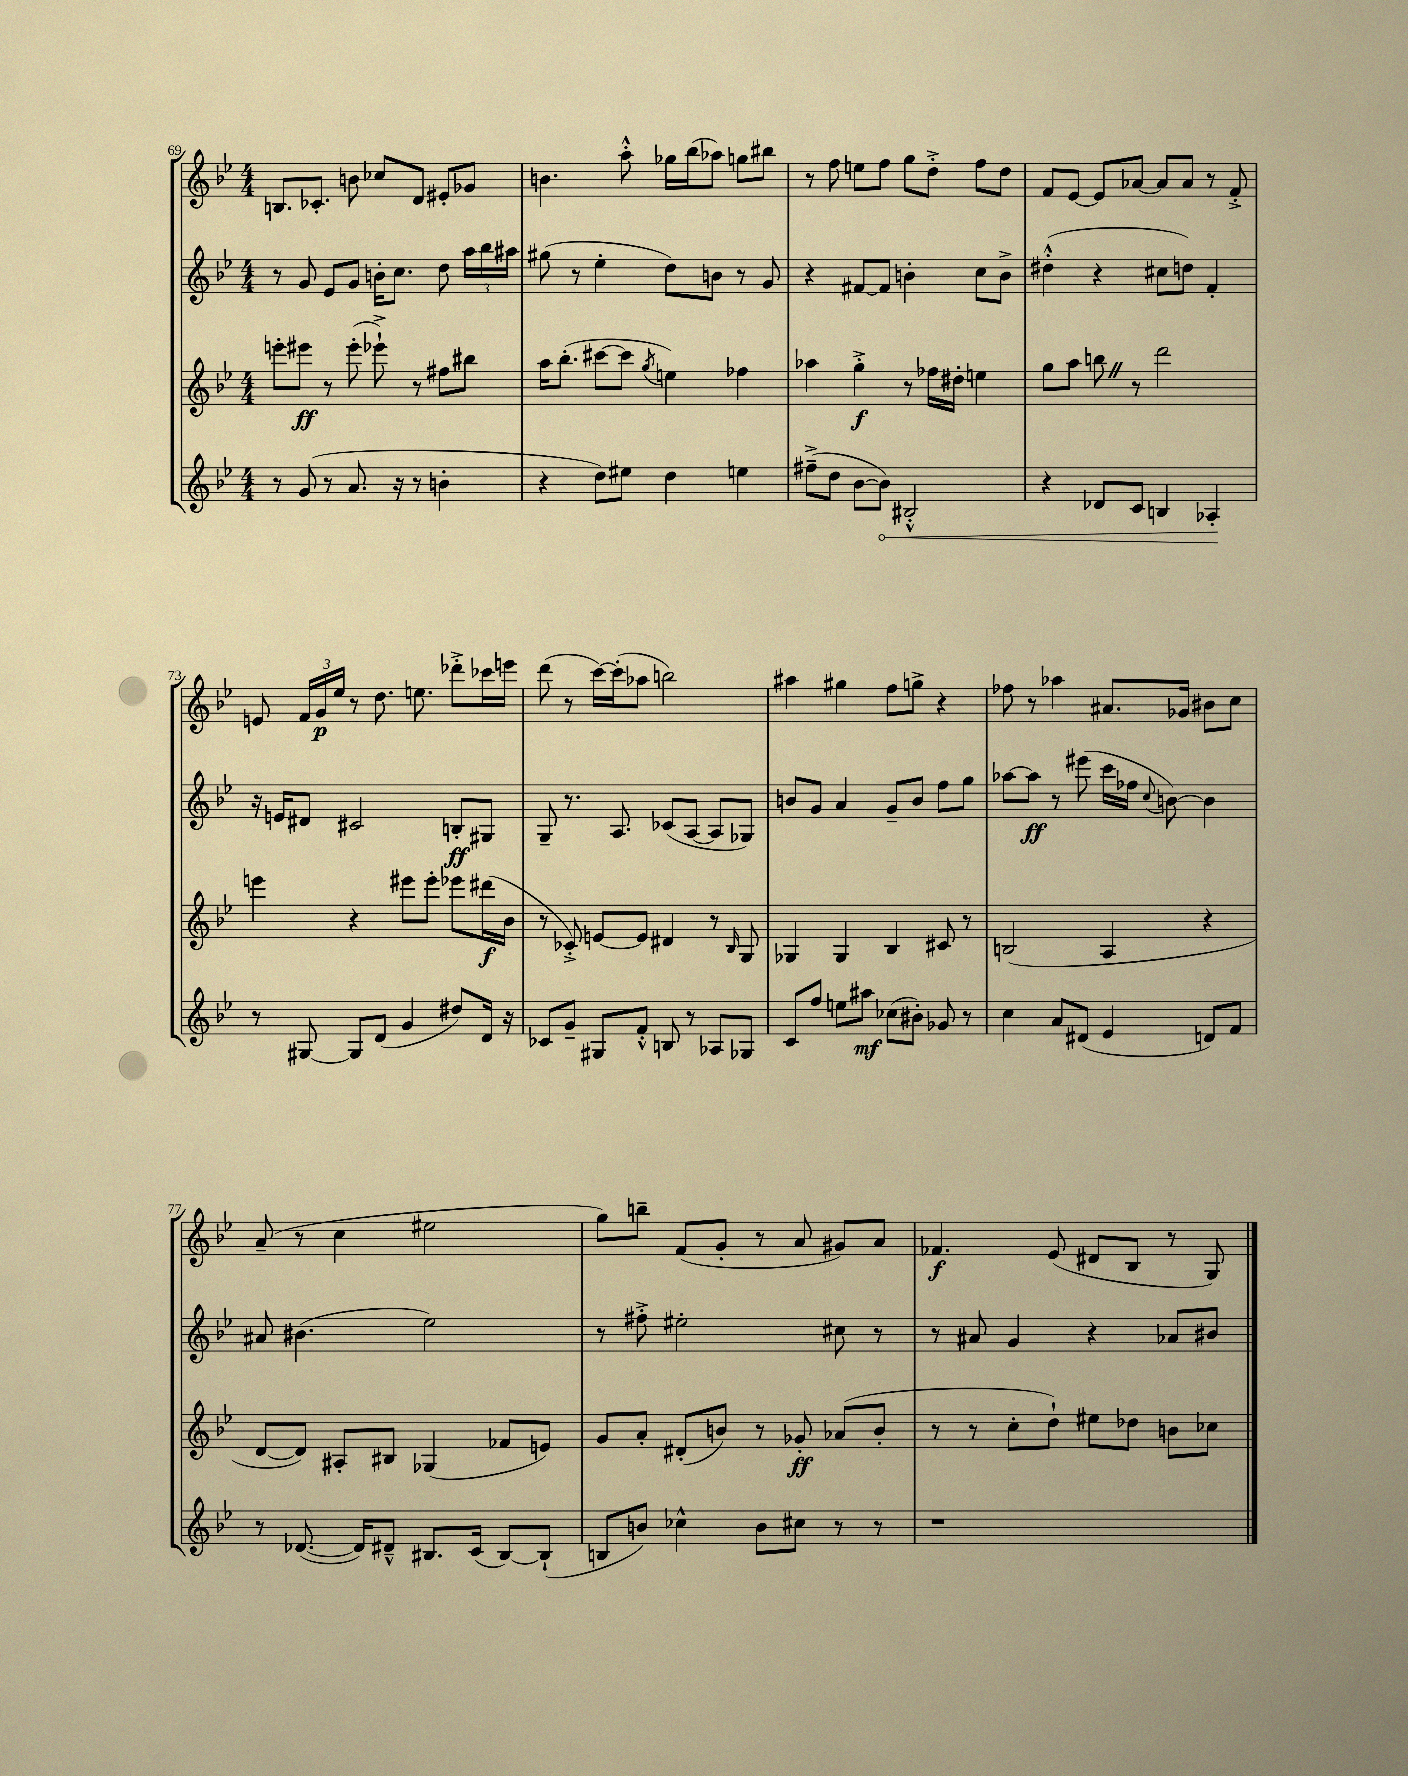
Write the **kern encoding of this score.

**kern	**dynam	**kern	**dynam	**kern	**dynam	**kern	**dynam
*part4	*part4	*part3	*part3	*part2	*part2	*part1	*part1
*staff4	*staff4	*staff3	*staff3	*staff2	*staff2	*staff1	*staff1
*clefG2	*	*clefG2	*	*clefG2	*	*clefG2	*
*k[b-e-]	*	*k[b-e-]	*	*k[b-e-]	*	*k[b-e-]	*
*M4/4	*	*M4/4	*	*M4/4	*	*M4/4	*
=69	=69	=69	=69	=69	=69	=69	=69
8r	.	8eeen'\L	.	8r	.	8.Bn/L	.
(8g/	.	8eee#X\J	ff	8g/	.	.	.
.	.	.	.	.	.	8.c-X'/J	.
8r	.	8r	.	8e-/L	.	.	.
8.a/	.	(8eee#'\	.	8g/J	.	8bn\	.
.	.	8eee-X`^\)	.	16bn'\KL	.	8cc-X/L	.
16r	.	.	.	8.cc\J	.	.	.
8r	.	8r	.	.	.	8d/J	.
4bn'\	.	8ff#X\L	.	8dd\	.	8e#X'/L	.
.	.	8bb#X\J	.	24aa\LL	.	8g-X/J	.
.	.	.	.	24bb-\	.	.	.
.	.	.	.	24aa#X\JJ	.	.	.
=70	=70	=70	=70	=70	=70	=70	=70
4r	.	16aa\KL	.	(8gg#X\	.	4.bn\	.
.	.	(8.bb-'\J	.	.	.	.	.
.	.	.	.	8r	.	.	.
8dd\L)	.	[8ccc#X\L	.	4ee-'\	.	.	.
8ee#X\J	.	8ccc#\J]	.	.	.	8aa'^^\	.
.	.	8qgg/	.	.	.	.	.
4dd\	.	4een\)	.	8dd\L)	.	16gg-X\LL	.
.	.	.	.	.	.	(16bb-\J	.
.	.	.	.	8bn\J	.	8aa-X\J)	.
4een\	.	4ff-X\	.	8r	.	8ggn\L	.
.	.	.	.	8g/	.	8bb#X\J	.
=71	=71	=71	=71	=71	=71	=71	=71
(8ff#X~^\L	.	4aa-X\	.	4r	.	8r	.
8dd\J	.	.	.	.	.	8ff\	.
[8b-\L	.	4gg'^\	f	[8f#X/L	.	8een\L	.
!	!LO:HP:b	!	!	!	!	!	!
8b-\J])	<	.	.	8f#/J]	.	8ff\J	.
2B#X'^^/	.	8r	.	4bn'\	.	8gg\L	.
.	.	16ff-X\LL	.	.	.	8dd'^\J	.
.	.	16dd#X'\JJ	.	.	.	.	.
.	.	4een\	.	8cc\L	.	8ff\L	.
.	.	.	.	8b^\J	.	8dd\J	.
=72	=72	=72	=72	=72	=72	=72	=72
4r	.	8gg\L	.	(4dd#X'^^\	.	8f/L	.
.	.	8aa\J	.	.	.	[8e-/J	.
8d-X/L	.	8bbnZ\	.	4r	.	8e-/L]	.
8c/J	.	8r	.	.	.	[8a-X/J	.
4Bn/	.	2ddd\	.	8cc#X\L	.	8a-/L]	.
.	.	.	.	8ddn\J)	.	8a-/J	.
4A-X'/	.	.	.	4f'/	.	8r	.
.	.	.	.	.	.	8f'^/	.
.	[	.	.	.	.	.	.
!!LO:LB:g=z
=73	=73	=73	=73	=73	=73	=73	=73
8r	.	4eeen\	.	16r	.	8en/	.
.	.	.	.	16en/KL	.	.	.
[8G#X/	.	.	.	8d#X/J	.	24f/LL	.
.	.	.	.	.	.	24g/	p
.	.	.	.	.	.	24ee-/JJ	.
8G#/L]	.	4r	.	2c#X/	.	8r	.
(8d/J	.	.	.	.	.	8.dd\	.
4g/	.	8eee#X\L	.	.	.	.	.
.	.	.	.	.	.	8.een\	.
.	.	8eee#'\J	.	.	.	.	.
8dd#X/L)	.	8eee-X\L	.	8Bn'/L	ff	8ddd-X'^\L	.
16d/Jk	.	(16ddd#X\L	f	8G#X/J	.	16ccc-X\L	.
16r	.	16b-\JJ	.	.	.	16eeen\JJ	.
=74	=74	=74	=74	=74	=74	=74	=74
8c-X/L	.	8r	.	8G~/	.	(8ddd\	.
8g~/J	.	8c-X'^/)	.	8.r	.	8r	.
8G#X/L	.	[8en/L	.	.	.	[16ccc\LL)	.
.	.	.	.	8.A/	.	(16ccc'\J]	.
8f'^^/J	.	8e/J]	.	.	.	8aa-X\J	.
8Bn/	.	4d#X/	.	(8c-X/L	.	2bbn\)	.
8r	.	.	.	[8A/J	.	.	.
8A-X/L	.	8r	.	8A/L]	.	.	.
.	.	16qqB-/	.	.	.	.	.
8G-X/J	.	8G/	.	8G-X/J)	.	.	.
=75	=75	=75	=75	=75	=75	=75	=75
8c/L	.	4G-X/	.	8bn/L	.	4aa#X\	.
8ff/J	.	.	.	8g/J	.	.	.
8een\L	.	4G-/	.	4a/	.	4gg#X\	.
8aa#X\J	mf	.	.	.	.	.	.
(8cc-X\L	.	4B-/	.	8g~/L	.	8ff\L	.
8b#X'\J)	.	.	.	8b/J	.	8ggn^\J	.
8g-X/	.	8c#X/	.	8ff\L	.	4r	.
8r	.	8r	.	8gg\J	.	.	.
=76	=76	=76	=76	=76	=76	=76	=76
4cc\	.	(2Bn/	.	[8aa-X\L	.	8ff-X\	.
.	.	.	.	8aa-\J]	ff	8r	.
8a/L	.	.	.	8r	.	4aa-X\	.
(8d#X/J	.	.	.	(8eee#X\	.	.	.
4e-/	.	4A/	.	16ccc\LL	.	8.a#X/L	.
.	.	.	.	16ff-X\JJ	.	.	.
.	.	.	.	8qqcc/	.	.	.
.	.	.	.	[8bn\)	.	.	.
.	.	.	.	.	.	16g-X/Jk	.
8dn/L)	.	4r	.	4b\]	.	8b#X\L	.
8f/J	.	.	.	.	.	8cc\J	.
!!LO:LB:g=z
=77	=77	=77	=77	=77	=77	=77	=77
8r	.	[8d/L	.	8a#X/	.	(8a~/	.
([8.d-X/	.	8d/J])	.	(4.b#X\	.	8r	.
.	.	8A#X'/L	.	.	.	4cc\	.
16d-/KL])	.	.	.	.	.	.	.
8d#X~^^/J	.	8B#X/J	.	.	.	.	.
8.B#X/L	.	(4G-X/	.	2ee-\)	.	2ee#X\	.
(16c/Jk	.	.	.	.	.	.	.
[8B#/L)	.	8f-X/L	.	.	.	.	.
(8B#`/J]	.	8en/J)	.	.	.	.	.
=78	=78	=78	=78	=78	=78	=78	=78
8Bn/L	.	8g/L	.	8r	.	8gg\L)	.
8bn/J)	.	8a'/J	.	8ff#X'^\	.	8bbn~\J	.
4cc-X^^\	.	(8d#X'/L	.	2ee#X'\	.	(8f/L	.
.	.	8bn/J)	.	.	.	8g'/J	.
8b\L	.	8r	.	.	.	8r	.
8cc#X\J	.	8g-X'/	ff	.	.	8a/	.
8r	.	(8a-X/L	.	8cc#X\	.	8g#X/L)	.
8r	.	8b'/J	.	8r	.	8a/J	.
=79	=79	=79	=79	=79	=79	=79	=79
1r	.	8r	.	8r	.	4.f-X/	f
.	.	8r	.	8a#X/	.	.	.
.	.	8cc'\L	.	4g/	.	.	.
.	.	8dd`\J)	.	.	.	(8e-/	.
.	.	8ee#X\L	.	4r	.	8d#X/L	.
.	.	8dd-X\J	.	.	.	8B-/J	.
.	.	8bn\L	.	8a-X/L	.	8r	.
.	.	8cc-X\J	.	8b#X/J	.	8G/)	.
==	==	==	==	==	==	==	==
*-	*-	*-	*-	*-	*-	*-	*-
